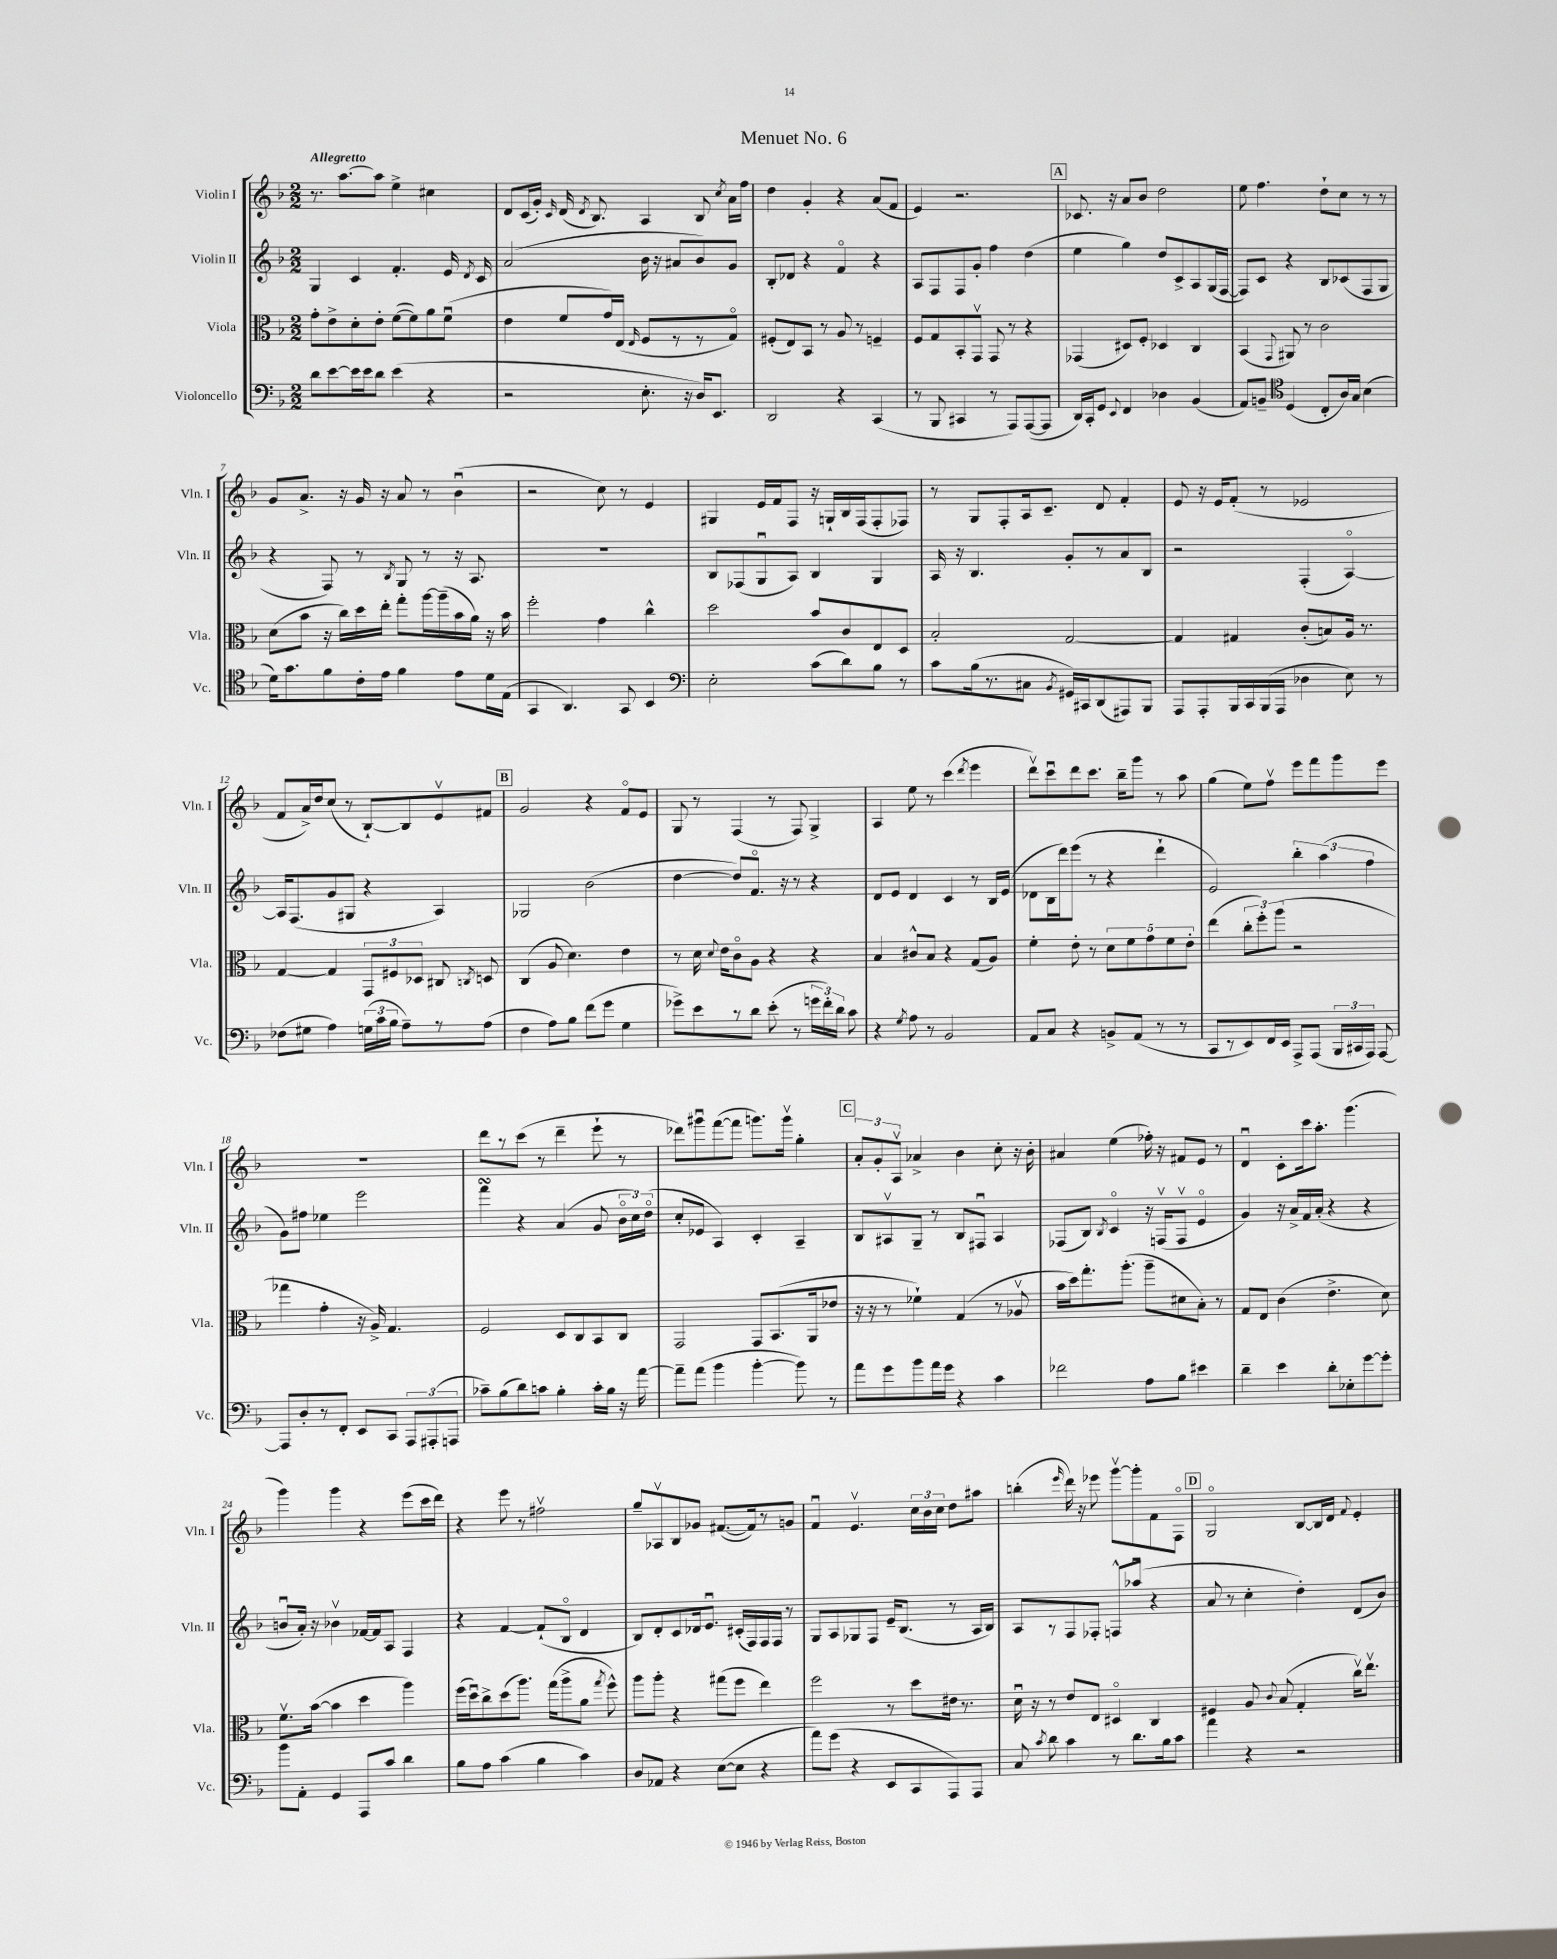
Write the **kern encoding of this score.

**kern	**kern	**kern	**kern
*part4	*part3	*part2	*part1
*staff4	*staff3	*staff2	*staff1
*I"Violoncello	*I"Viola	*I"Violin II	*I"Violin I
*I'Vc.	*I'Vla.	*I'Vln. II	*I'Vln. I
*clefF4	*clefC3	*clefG2	*clefG2
*k[b-]	*k[b-]	*k[b-]	*k[b-]
*M2/2	*M2/2	*M2/2	*M2/2
=1	=1	=1	=1
!	!	!	!LO:TX:a:B:t=Allegretto
8d\L	8g'\L	4G/	8.r
[8e\	8e^\	.	.
.	.	.	[8.aa\L
16e\L]	8d'\	4c/	.
16e\J	.	.	.
8d\J	8e'\J	.	8aa\J]
(4e\	([8f\L	4.f'/	4ee^\
.	8f\])	.	.
4r	8a\	.	4cc#X\
.	(8fu\J	16e/	.
.	.	8qd/	.
.	.	16c/	.
=2	=2	=2	=2
2r	4e\	(2a/	8d/L
.	.	.	(16c/L
.	.	.	16g'/JJ)
.	.	.	16qqc/
.	8f/L	.	(16d/
.	.	.	8qd/
.	.	.	8.B-/)
.	16g/L)	.	.
.	(16E/JJ	.	.
.	16qqE/	.	.
8.E'\	8F/L	16b-\	4A/
.	.	16r	.
.	8r	8a#X/L	.
16r	.	.	.
16D/KL)	8r	8b-/)	8B-/
8.EE/J	.	.	.
.	.	.	8qcc/
.	8G/J)	8g/J	16a\LL
.	.	.	16ff\JJ
=3	=3	=3	=3
2DD/	(8F#X'/L	8B-'/L	4dd\
.	8E/)	8d-X/J	.
.	8BB-/J	4r	4g'/
.	8r	.	.
4r	8A/	4f/	4r
.	8r	.	.
(4CC/	4Fn~/	4r	(8a/L
.	.	.	8f/J
=4	=4	=4	=4
8r	8F/L	8A/L	4e/)
8BBB-/	8G/	8F/	.
4CC#X/	8BB-'/	8F/	2.r
.	8GGv/J	8g'/J	.
8r	8GG/	4ff\	.
8AAA/L)	8r	.	.
([8AAA/	4r	(4dd\	.
8AAA/J]	.	.	.
!!LO:REH:place=s1:t=A
=5	=5	=5	=5
16DD/LL)	(4GG-X/	4ee\	8.c-X/
16CC'/J	.	.	.
8GG/J	.	.	.
.	.	.	16r
8qqEE/	.	.	.
4FF/	8D#X/L)	4gg\)	8a/L
.	8F'/J	.	8b-/J
4D-X\	4D-X/	8dd/L	2dd\
.	.	8c^/	.
(4BB-/	4C/	8A/	.
.	.	(16G/L	.
.	.	[16F/JJ	.
=6	=6	=6	=6
8AA/L)	(4BB-/	8F/L])	8ee\
8BBn~/J	.	8c/J	4.ff\
*clefC4	*	*	*
.	8qqGG/	.	.
(4D/	8AA#X/)	4r	.
.	8r	.	.
8C'/L	2c\	8B-/L	8dd`\L
16A/L)	.	(8c-X/	8cc\J
16G/JJ	.	.	.
(4B-\	.	8F/	8r
.	.	8G/J	8r
!!LO:LB:g=z
=7	=7	=7	=7
16d\KL)	(8d\L	4r	8g/L
8.g\	.	.	.
.	8b-\J	.	8.a^/J
8f\	16r	8F/)	.
.	16cc\LL)	.	16r
16c'\L	16dd\	8r	16g/
16e\JJ	16ee'\JJ	.	16r
.	.	8qB-/	.
4f\	8gg'\L	8G/	8a/
.	[16aa\L	8r	8r
.	(16aa~\]	.	.
8e\L	16b-\	16r	(4b-u\
.	16a\JJ)	8.A/	.
16d\L	16r	.	.
(16E\JJ	16b-\	.	.
=8	=8	=8	=8
4GG/	2ff'\	1r	2r
4.AA/)	.	.	.
.	4g\	.	8cc\)
8GG/	.	.	8r
4BB-/	4cc^^\	.	4e/
=9	=9	=9	=9
*clefF4	*	*	*
2E'\	2dd\	8B-/L	4G#X/
.	.	(8F-X/	.
.	.	8Gu/	16e/LL
.	.	.	16f/J
.	.	8A/J)	8F/J
(8c\L	8b-/L	4B-/	16r
.	.	.	16Gn`/LL
8d\)	8c/	.	16B-/
.	.	.	(16F/J
8B-\J	8E/	4G/	8F'/
8r	8D/J	.	8F-X/J)
=10	=10	=10	=10
8c\L	2B-'/	16A/	8r
.	.	16r	.
(16B-\k	.	4.B-/	8G/L
8.r	.	.	.
.	.	.	8F'/
8C#X\J	.	.	16A/k
.	.	.	8.c~/J
8qBB-/	.	.	.
16GG#X/LL)	[2G/	8g'/L	.
16CC#X/J	.	.	.
(8DD/	.	8r	8d/
8AAA#X/)	.	8a/	4f'/
8BBB-/J	.	8B-/J	.
=11	=11	=11	=11
8AAA/L	4G/]	2r	8e/
8AAA'/	.	.	16r
.	.	.	16e/KL
16BBB-/L	4G#X/	.	(8f'/J
16CC/	.	.	.
(16BBB-/	.	.	8r
16AAA/JJ	.	.	.
4D-X\	(8c'/L	(4F'/	2e-X/
.	8Bn/)	.	.
8E\)	16A/Jk	[4A/)	.
.	8.r	.	.
8r	.	.	.
!!LO:LB:g=z
=12	=12	=12	=12
(8F-X\L	[4G/	16A/KL]	8f/L
.	.	(8.F/	.
8G#X\J	.	.	16a^/L)
.	.	.	16dd/J
4A\)	4G/]	8g/	(8cc/J
.	.	8G#X/J	8r
(24Gn\LL	12GG/L	4r	[8B-`/L)
24c\	.	.	.
24B-\JJ	12F#X/	.	.
8A~\L)	.	.	8B-/]
.	12D-X/J	.	.
8r	8C#X/	4A/)	8ev/
.	8qCn/	.	.
(8A\J	8Dn/	.	8f#X/J
!!LO:REH:place=s1:t=B
=13	=13	=13	=13
4F\	(4C/	2G-X/	2g/
8A\L)	8A/	.	.
8B-\J	4.d\)	.	.
(8f\L	.	(2b-\	4r
8g\J	.	.	.
4G\	4e\	.	8f/L
.	.	.	8e/J
=14	=14	=14	=14
8g-X^\L)	8r	[4dd\	8G/
8e\	16d\	.	8r
.	8qqd/	.	.
.	16e\KL	.	.
8r	8c\	8dd/L])	(4F/
8d\J	8A\J	8.f/J	.
(8e'\	4r	.	8r
.	.	16r	.
8r	.	8r	8F/)
24gn\LL	4r	4r	4G^/
24f'\)	.	.	.
24d\JJ	.	.	.
8c\	.	.	.
=15	=15	=15	=15
4r	4B-/	8d/L	4A/
.	.	8e/J	.
8qG/	.	.	.
8A\	8c#X^^/L	4d/	8ee\
8r	8B-/J	.	8r
2BB-/	4r	4c/	(4ccc\
.	.	.	8qddd/
.	(8G/L	8r	4eee\
.	8A/J)	16B-/LL	.
.	.	(16e/JJ	.
=16	=16	=16	=16
8AA/L	4f'\	8d-X\L	8dddv\L)
8C/J	.	16B-\L	8cccu\
.	.	16ddd\J)	.
4r	8e'\	(8eee\J	8ddd\
.	8r	8r	8.ccc\J
8BBn^/L	10d\L	4r	.
.	.	.	16bb-~\KL
.	10f\	.	.
(8AA/J	.	.	8ggg\J
.	10g\	.	.
8r	.	4ddd`\	8r
.	10f\	.	.
8r	.	.	8aa\
.	10e'\J	.	.
=17	=17	=17	=17
8CC/L	(4ee\	2e/)	(4gg\
8r	.	.	.
8EE/)	12cc'\L	.	8ee\L)
.	12ff'\)	.	.
16FF/L	.	.	8ffv\J
.	(12aa\J	.	.
16EE/JJ	.	.	.
8AAA^/L	2r	6bb-'\	8eee\L
(8AAA/J	.	.	8fff\
.	.	(6aa\	.
24BBB-/LL	.	.	8ggg\
24CC#X/	.	.	.
24AAA/JJ)	.	6ff\	.
[8AAA/	.	.	8eee\J
!!LO:LB:g=z
=18	=18	=18	=18
8AAA/L]	4gg-X\	8g\L)	1r
8D'/	.	8ff#X\J	.
8r	4g'\	4ee-X\	.
8FF'/J	.	.	.
8EE/L	16r	2eee\	.
.	16A^/)	.	.
8CC/J	4.G/	.	.
12AAA/L	.	.	.
(12AAA#X'/	.	.	.
12AAAn/J	.	.	.
=19	=19	=19	=19
8c-X~\L)	2F/	4fffsSSs\	8ddd\L
(8B-\	.	.	8r
8d\)	.	4r	(8ccc\J
8cn\J	.	.	8r
4B-'\	8D/L	(4a/	4ddd~\
.	8C/	.	.
16c'\LL	8BB-/	8g/	8eee`\
16B-\JJ	.	.	.
16r	8C/J	24b-\LL	8r
.	.	24cc\)	.
[16a\	.	.	.
.	.	(24dd\JJ	.
=20	=20	=20	=20
8a~\L]	2GG/	8cc'/L	8ddd-X\L)
(8a\J	.	8e-X/J	8ggg#Xu\
4b-\	.	4A/)	([8fff\
.	.	.	8fff\J]
[4b-'\	8GG/L	4c'/	8.gggn\L)
.	(8.BB-/	.	.
.	.	.	16gggv\Jk
8b-\])	.	4A~/	4gg'\
.	16AA/k	.	.
8r	8e-X/J	.	.
!!LO:REH:place=s1:t=C
=21	=21	=21	=21
8a\L	16r	8B-/L	12a'/L
.	16r	.	.
.	.	.	12g'/
8g\	8r	8A#Xv/	.
.	.	.	12Av/J
8b-\	4f-X`\)	8G~/J	4a-X^/
16a\L	.	8r	.
16g\JJ	.	.	.
4r	(4G/	8B-/L	4b-\
.	.	8F#Xu/J	.
4c\	8r	4A#/	8cc'\
.	8A-Xv/	.	16r
.	.	.	16b-'\
=22	=22	=22	=22
2f-X\	16b-\LL	(8F-X/L	4a#X/
.	16dd\J)	.	.
.	8.gg'\	8B-/J)	.
.	.	8qB-/	.
.	.	4c/	(4ee\
.	(8.aa'\J	.	.
8A\L	8aa~\L	16r	16ff-X'\)
.	.	(16Fnv/KL	16r
8B-\J	8d#X\	8Fv/J	8f#X/L
4e#X\	8B-'\J)	4e/	8e/J
.	8r	.	8r
=23	=23	=23	=23
4d~\	8G/L	4g/)	4du/
.	8E/J	.	.
4e\	(4c\	16r	8c'\L
.	.	16a^/LL	.
.	.	16f/	16ccc\k
.	.	(16a'/JJ	8.aa'\J
8d'\L	4.e^\	4r	.
8E-X'\	.	.	(4.ggg\
[8g\	.	4r	.
8g'\J]	8d\)	.	.
!!LO:LB:g=z
=24	=24	=24	=24
8b-\L	8.fv\L	8bnu/L	4ggg\)
8AA'\J	.	16a'/Jk)	.
.	([16b-\Jk	16r	.
4GG/	4b-\]	4b-Xv\	4ggg\
8AAA/L	4dd\	[16f-X/LL	4r
.	.	16f-/J]	.
8c/J	.	8A/J	.
4d\	4aa\)	4F/	(8eee\L
.	.	.	16ccc\L
.	.	.	16ddd\JJ)
=25	=25	=25	=25
8B-\L	(16ff\LL	4r	4r
.	16ddu\J)	.	.
8A\J	8cc^\	.	.
(4c\	(8dd\	[4f/	8eee\
.	8.aa\J)	.	8r
4B-\	.	(8f`/L]	2ff#Xv\
.	(16gg\KL	.	.
.	8aa^\	8B-/J	.
4c\)	8a\J	4d/	.
.	8qgg/	.	.
.	8ff^^\)	.	.
=26	=26	=26	=26
8D/L	8aa\L	8B-/L)	8gg~/L
8AA-X/J	8aa'\J	8d'/	8A-Xv/
4r	4r	8c/	8B-/
.	.	16d-X/k	8g-X/J
.	.	8.eu/J	.
([8E\L	(8gg#X\L	.	([8.f#X/L
8E\J]	8ff\J	(16c#X'/LL	.
.	.	16F/)	16f#/k])
4r	4ee\)	16F/	8r
.	.	16F/JJ	.
.	.	8r	8gn/J
=27	=27	=27	=27
8a\L)	2ff\	8G/L	4fu/
(8g\J	.	8A/	.
4r	.	8G-X/	4.ev/
.	.	8F/J	.
8EE/L	8r	16e~/KL	.
.	.	(8.B-/J	.
8CC/	8dd\L	.	24cc\LL
.	.	.	24b-\
.	.	.	24cc\JJ
8AAA/)	16e#X\Jk	8r	8dd\L
.	8.r	.	.
8AAA/J	.	16A/LL	8aa#X\J
.	.	16B-/JJ)	.
=28	=28	=28	=28
8C/	16du\	8A/L	(4bbn'\
.	16r	.	.
8qc/	.	.	.
8d\	8r	8r	.
.	.	.	16qqeee/
4c\	8e/L	8F/	16ddd\)
.	.	.	16r
.	8E/J	8F-X'/J	8eee-X\
8r	4D#X/	8Fn^^/L	[8gggv\L
8.d\L	.	(8aa-Xu/J	8ggg'\]
.	4C/	4r	8f\
16B-\k	.	.	.
8c\J	.	.	8F\J
!!LO:REH:place=s1:t=D
=29	=29	=29	=29
4a\	4F#X/	8a/	2G/
.	.	8r	.
4r	8A/	4cc'\	.
.	8qqc/	.	.
.	(8B-/	.	.
2r	4G'/	4dd'\)	[8B-/L
.	.	.	16B-/L]
.	.	.	16d/JJ
.	.	.	8qqf/
.	16ccv\KL)	(8d/L	4e'/
.	8.eev\J	.	.
.	.	8b-/J)	.
==	==	==	==
*-	*-	*-	*-
